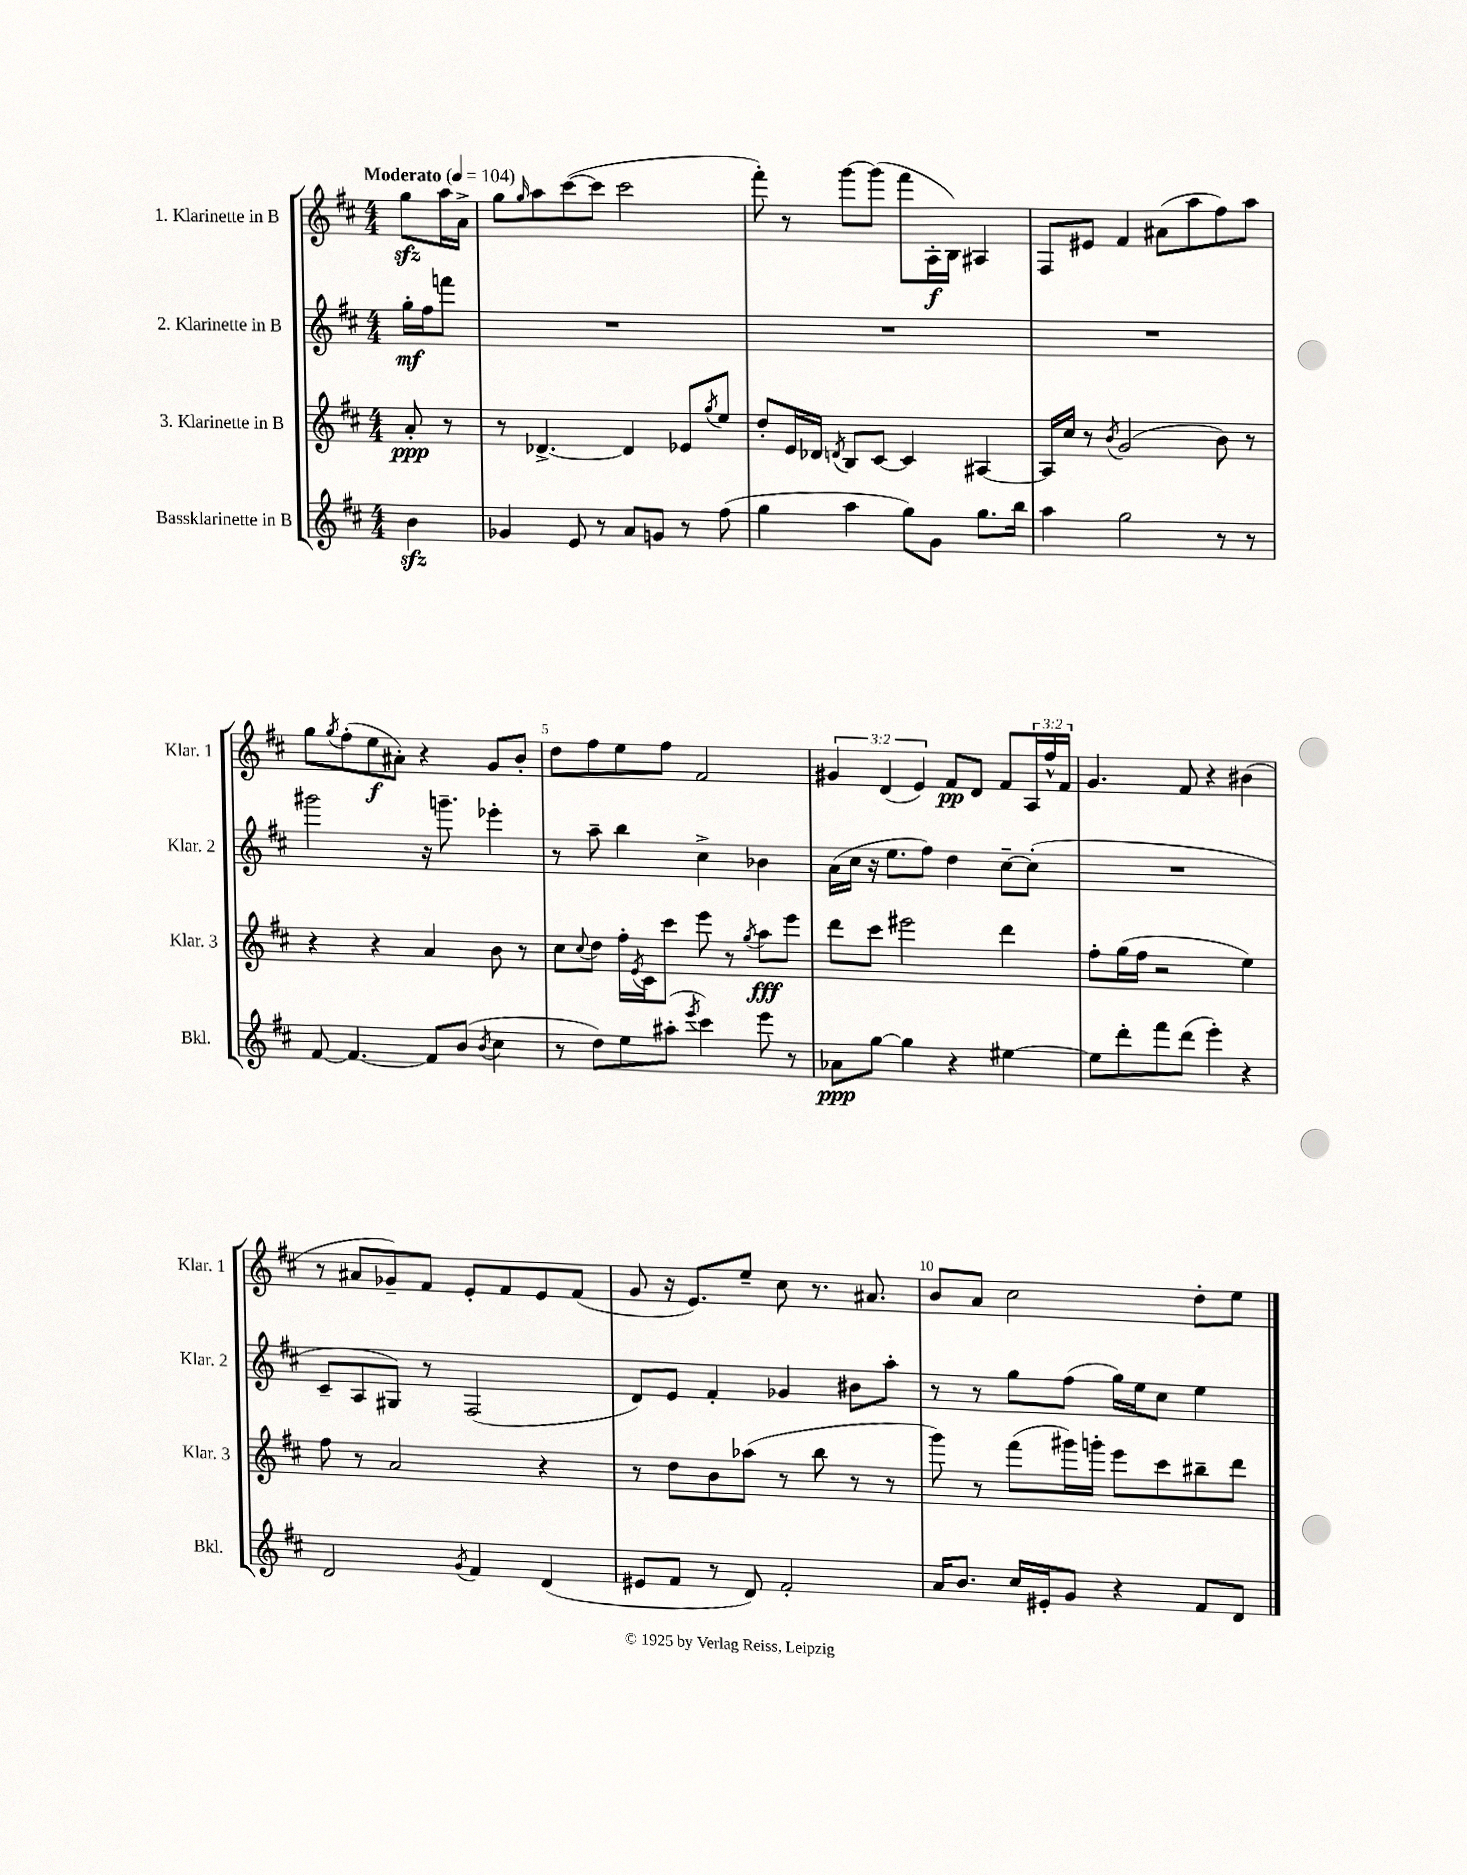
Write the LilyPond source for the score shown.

<<
\new StaffGroup <<
\new Staff = "s0" \with { instrumentName = "1. Klarinette in B" shortInstrumentName = "Klar. 1" } {
    \clef treble \key d \major \numericTimeSignature \time 4/4 \override Staff.TupletNumber.text = #tuplet-number::calc-fraction-text \partial 4 \tempo "Moderato" 4 = 104
    g''8\sfz a''16 a'16-> |
    g''8 \grace { g''16 } a''8 cis'''8~( cis'''8 cis'''2 |
    fis'''8-.) r8 g'''8~ g'''8( fis'''8 a16-.\f b16) ais4 |
    fis8 eis'8 fis'4 ais'8( a''8 fis''8) a''8 |
    g''8 \acciaccatura { g''8 } fis''8-.( e''8\f ais'8-.) r4 g'8 b'8-. |
    d''8 fis''8 e''8 fis''8 fis'2 |
    \tuplet 3/2 { gis'4 d'4( e'4) } fis'8\pp d'8 fis'8 \tuplet 3/2 { a16 fis''16-^ fis'16 } |
    g'4. fis'8 r4 bis'4( |
    r8 ais'8 ges'8--) fis'8 e'8-. fis'8 e'8 fis'8( |
    g'8 r16 e'8.) e''8-- cis''8 r8. ais'8. |
    b'8 a'8 cis''2 d''8-. e''8 \bar "|." |
}
\new Staff = "s1" \with { instrumentName = "2. Klarinette in B" shortInstrumentName = "Klar. 2" } {
    \clef treble \key d \major \numericTimeSignature \time 4/4 \partial 4
    g''16-.\mf fis''16 f'''8 |
    R1 |
    R1 |
    R1 |
    gis'''2 r16 g'''8.-- ees'''4-. |
    r8 a''8-- b''4 cis''4-> bes'4 |
    a'16( cis''16 r16 e''8. fis''8) d''4 cis''8~-- cis''8-.( |
    R1 |
    cis'8-- a8 gis8) r8 fis2( |
    d'8) e'8 fis'4-. ges'4 bis'8 a''8-. |
    r8 r8 g''8 fis''8( g''16) e''16 cis''8 e''4 \bar "|." |
}
\new Staff = "s2" \with { instrumentName = "3. Klarinette in B" shortInstrumentName = "Klar. 3" } {
    \clef treble \key d \major \numericTimeSignature \time 4/4 \partial 4
    a'8-.\ppp r8 |
    r8 des'4.~-> des'4 ees'8 \acciaccatura { g''8 } e''8 |
    d''8-. e'16 des'16 \acciaccatura { d'8 } b8 cis'8~ cis'4 ais4~ |
    ais16 cis''16 r8 \acciaccatura { b'8 } g'2( b'8) r8 |
    r4 r4 a'4 b'8 r8 |
    cis''8 \appoggiatura { cis''8 } d''8 fis''16-. \acciaccatura { e'8 } cis'16 cis'''8 e'''8 r8 \acciaccatura { g''8 } a''8\fff e'''8 |
    d'''8 cis'''8 eis'''2 d'''4 |
    fis''8-. g''16( fis''16 r2 e''4) |
    fis''8 r8 a'2 r4 |
    r8 d''8 b'8 aes''8( r8 b''8 r8 r8 |
    g'''8) r8 fis'''8( gis'''16) g'''16-. e'''8 cis'''8 bis''8-- d'''8 \bar "|." |
}
\new Staff = "s3" \with { instrumentName = "Bassklarinette in B" shortInstrumentName = "Bkl." } {
    \clef treble \key d \major \numericTimeSignature \time 4/4 \partial 4
    b'4\sfz |
    ges'4 e'8 r8 a'8 g'8 r8 fis''8( |
    g''4 a''4 g''8) g'8 g''8. b''16 |
    a''4 g''2 r8 r8 |
    fis'8~ fis'4.~ fis'8 b'8( \acciaccatura { b'8 } cis''4 |
    r8 d''8) e''8 ais''8-.( \acciaccatura { e'''8 } cis'''4) e'''8 r8 |
    aes'8\ppp g''8~ g''4 r4 eis''4~ |
    eis''8 d'''8-. fis'''8 d'''8( e'''4-.) r4 |
    d'2 \acciaccatura { g'8 } fis'4 d'4( |
    eis'8 fis'8 r8 d'8) fis'2-. |
    a'16 b'8. cis''16 eis'16-. g'8 r4 fis'8 d'8 \bar "|." |
}
>>
>>
\layout { \context { \Score \override BarNumber.break-visibility = ##(#f #t #t) barNumberVisibility = #(every-nth-bar-number-visible 5) } }
